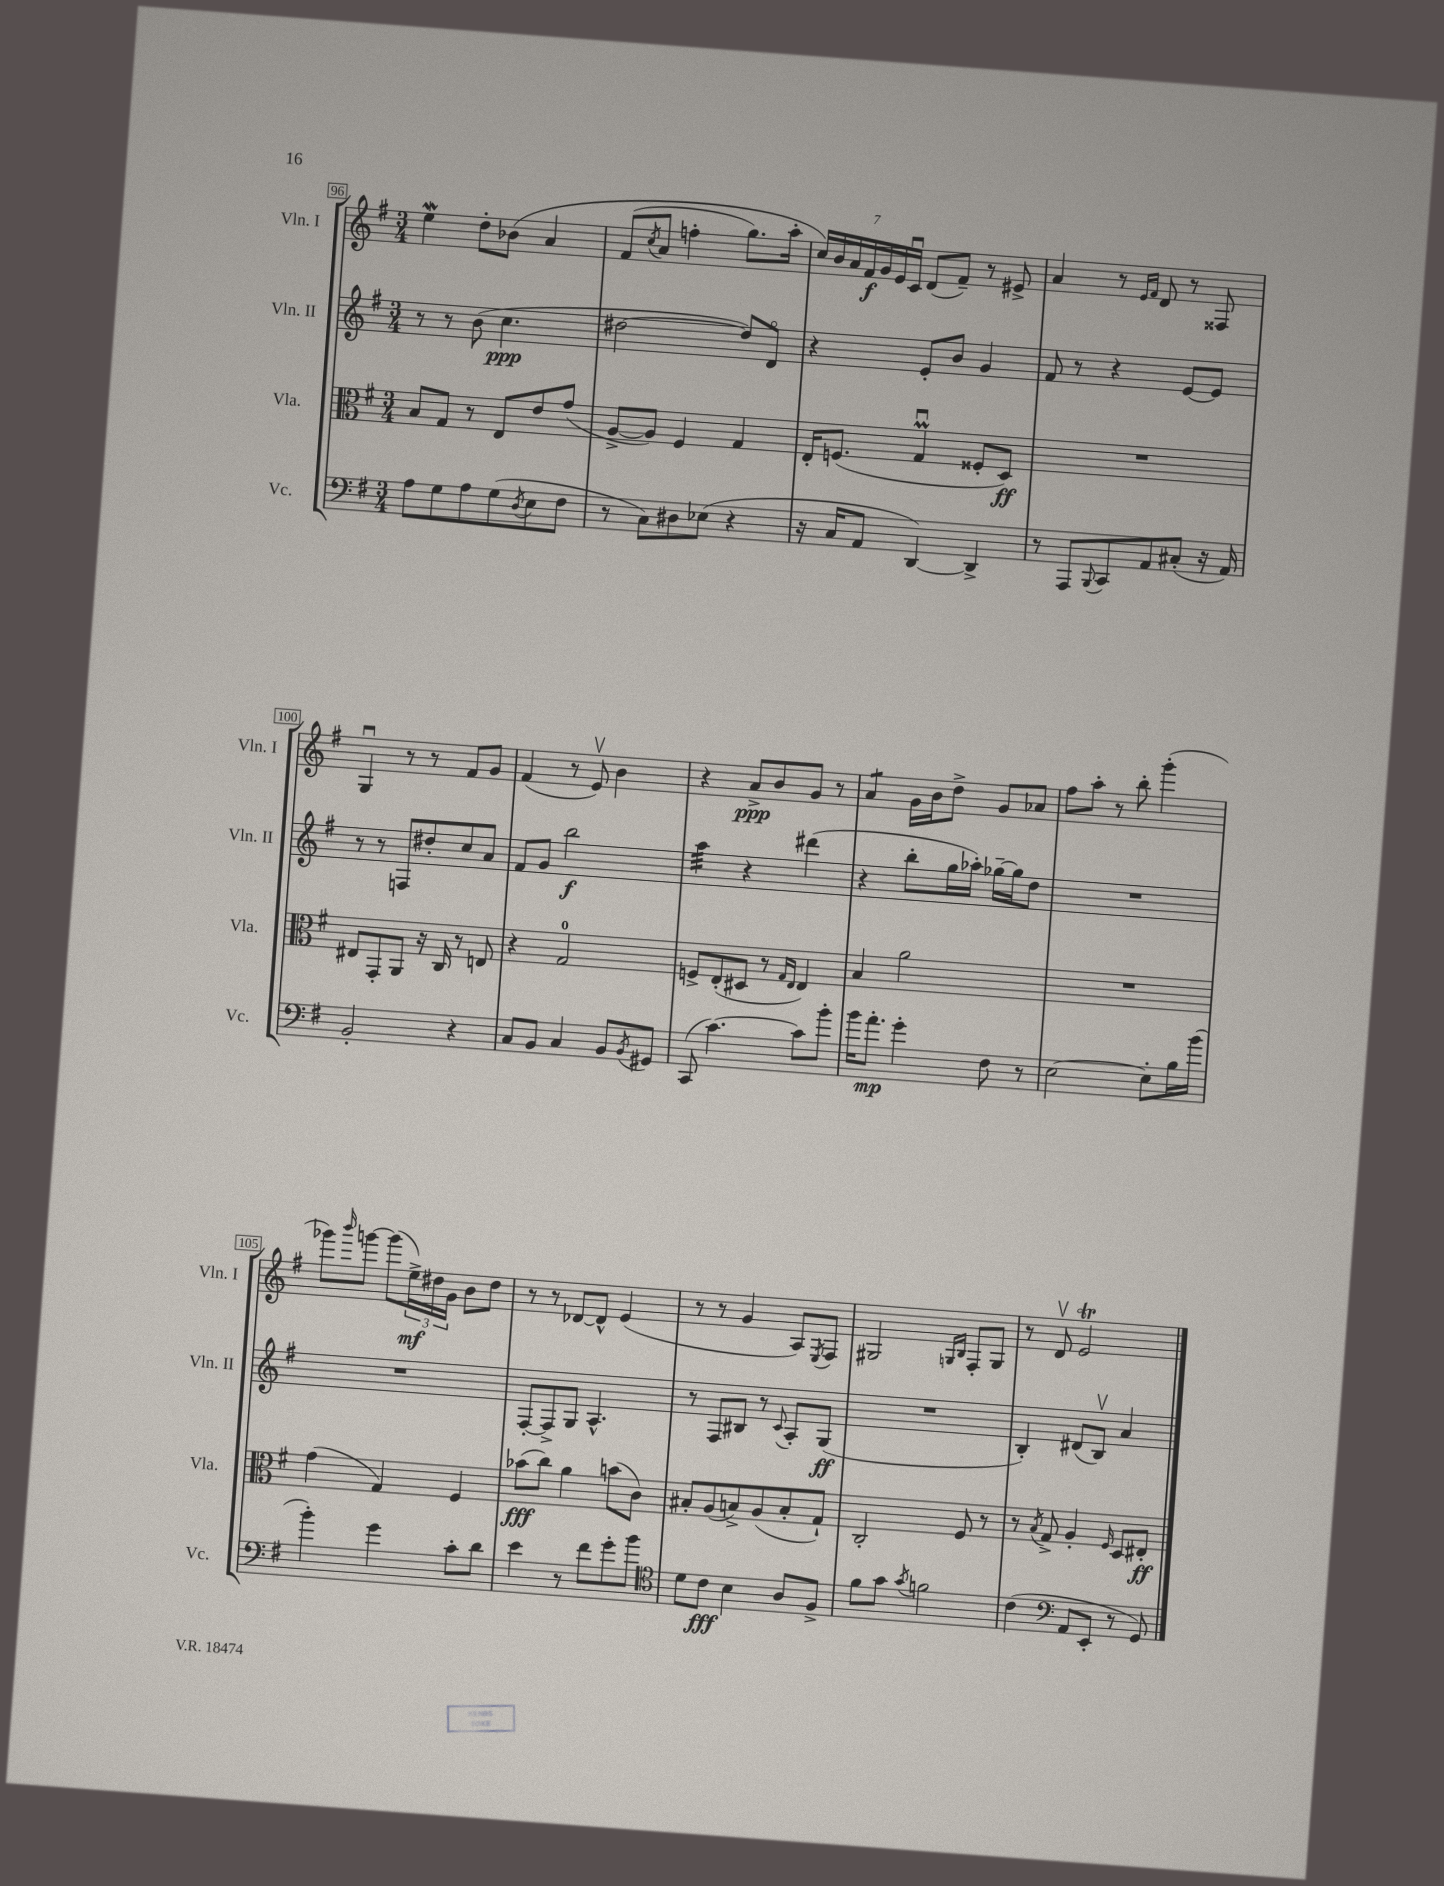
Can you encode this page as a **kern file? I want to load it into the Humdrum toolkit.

**kern	**kern	**kern	**kern
*staff4	*staff3	*staff2	*staff1
*clefF4	*clefC3	*clefG2	*clefG2
*k[f#]	*k[f#]	*k[f#]	*k[f#]
*M3/4	*M3/4	*M3/4	*M3/4
8A	8B	8r	4ee
8G	8G	8r	.
8A	8r	(8b	8dd'
(8G	8E	4.cc	&(8b-
8qD	.	.	.
8E	8e	.	4a
8F#	(8g	.	.
=	=	=	=
8r	[8A^	[2dd#	(8f#
.	.	.	8qcc
8C)	8A])	.	8a
8D#	4F#	.	4ff'
(8E-	.	.	.
4r	4G	8dd#])	8.gg)
.	.	8do	.
.	.	.	16aa'
=	=	=	=
16r	16E'	4r	28cc&)
.	.	.	28b
16C	(8.F	.	.
.	.	.	28a
.	.	.	28f#
8AA	.	.	.
.	.	.	28g
.	.	.	28e
.	.	.	28cu
[4DD)	4Gu	8e'	(8d
.	.	8b	8f#~)
4DD^]	8F##'	4g	8r
.	8D)	.	8e#^
=	=	=	=
8r	2.r	8f#	4a
8AAA	.	8r	.
8qqBBB	.	.	.
8CC	.	4r	8r
.	.	.	16qqe
.	.	.	16qqf#
8AA	.	.	8d
(8C#'	.	[8e	8r
16r	.	8e]	8F##
16AA)	.	.	.
=	=	=	=
2BB'	8E#	8r	4Gu
.	8GG'	8r	.
.	8AA	8F	8r
.	16r	8dd#'	8r
.	16C	.	.
4r	8r	8cc	8f#
.	8E	8a	8g
=	=	=	=
8C	4r	8f#	(4f#
8BB	.	8g	.
4C	2G	2bb	8r
.	.	.	8ev)
8BB	.	.	4b
8qBB	.	.	.
8GG#	.	.	.
=	=	=	=
(8CC	8F^	4aa	4r
[4.c)	(8E'	.	.
.	8D#	4r	8a^
.	8r	.	8b
.	16qqG	.	.
.	16qqE	.	.
8c]	4E)	(4ddd#	8g
8b'	.	.	8r
=	=	=	=
16b	4B	4r	4a
8.a'	.	.	.
4g'	2a	8bb'	16g
.	.	.	16b
.	.	16gg	8dd^
.	.	16aa-')	.
8F#	.	[16gg-~	8g
.	.	16gg-]	.
8r	.	8dd	8a-
=	=	=	=
[2E	2.r	2.r	8ff#
.	.	.	8aa'
.	.	.	8r
.	.	.	8bb'
8E']	.	.	(4ggg'
16B	.	.	.
(16b	.	.	.
=	=	=	=
4b')	(4g	2.r	8ggg-)
.	.	.	16qqbbb
.	.	.	[8ggg
4g	4G)	.	(8ggg]
.	.	.	24ee^)
.	.	.	24dd#
.	.	.	24g
8c'	4F#	.	8b
8d	.	.	8dd#
=	=	=	=
4e	(8b-	[8F#'	8r
.	8cc)	8F#^]	8r
8r	4a	8G	[8d-
8f#	.	4.A^^	8d-^^]
8g'	(8b	.	(4e
8b	8c)	.	.
=	=	=	=
*clefC4	*	*	*
8d	8B#'	8r	8r
8c	(8A	8F#	8r
4B	8B^)	8B#	4g
.	(8A	8r	.
.	.	8qqc	.
8A	8B'	8A'	8A)
.	.	.	8qE
8F#^	8G`)	(8G	8F#
=	=	=	=
8f#	2C'	2.r	2G#
8g	.	.	.
8qg	.	.	.
2f	.	.	.
.	.	.	16qqG
.	.	.	16qqB
.	8F#	.	8F#'
.	8r	.	8G
=	=	=	=
(4c	8r	4B')	8r
.	8qB	.	.
.	8G^	.	8dv
*clefF4	*	*	*
8AA	4A'	(8d#	2e
8EE'	.	8Bv)	.
.	16qqF#	.	.
8r	8D	4a	.
8GG)	8E#'	.	.
==	==	==	==
*-	*-	*-	*-
